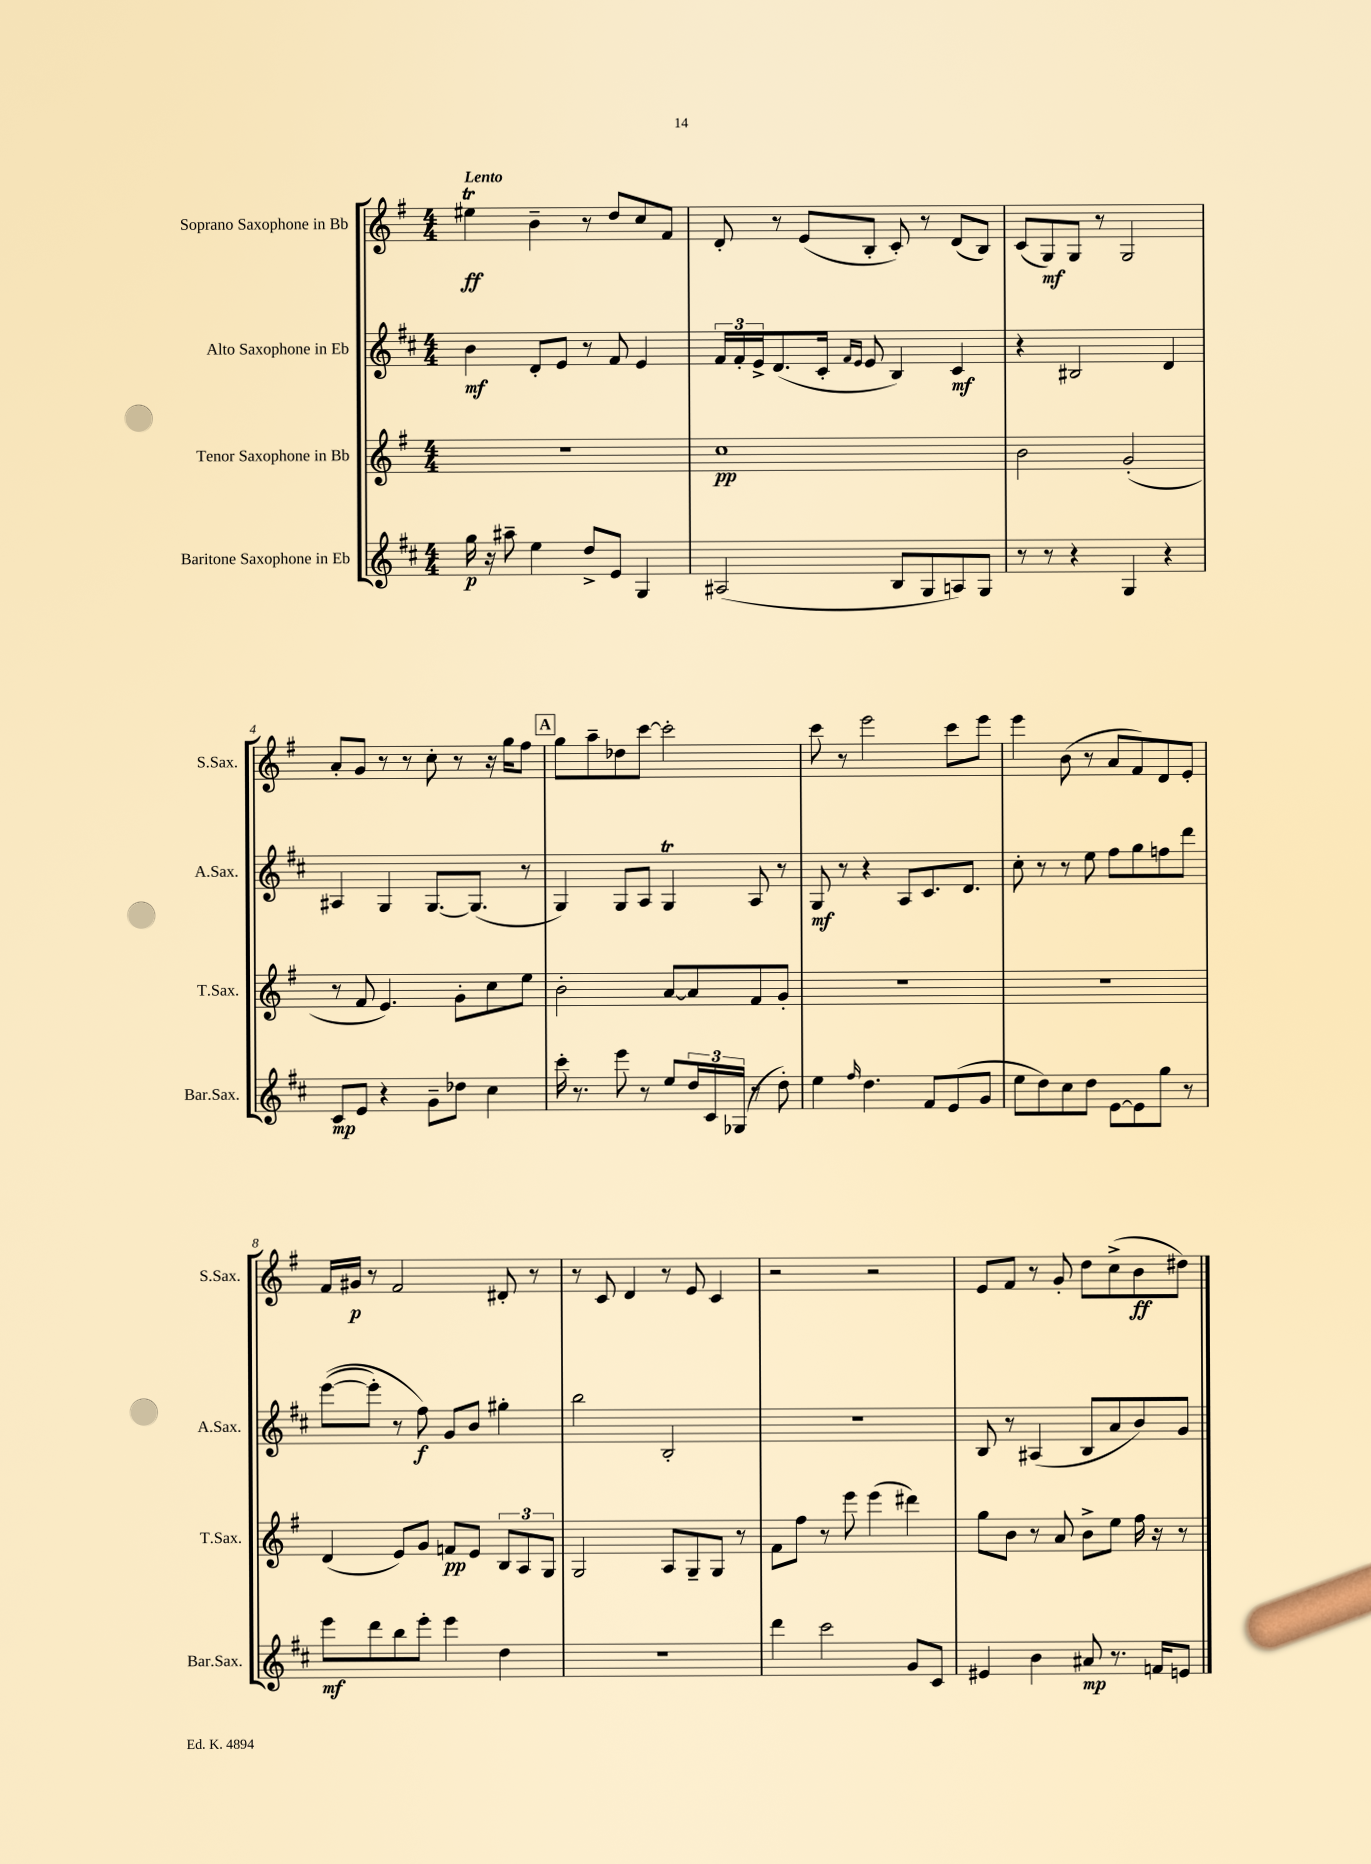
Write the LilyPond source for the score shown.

<<
\new StaffGroup <<
\new Staff = "s0" \with { instrumentName = "Soprano Saxophone in Bb" shortInstrumentName = "S.Sax." } {
    \clef treble \key g \major \numericTimeSignature \time 4/4 \tempo "Lento"
    eis''4\trill\ff b'4-- r8 d''8 c''8 fis'8 |
    d'8-. r8 e'8( b8-. c'8-.) r8 d'8( b8) |
    c'8( g8\mf) g8 r8 g2 |
    a'8-. g'8 r8 r8 c''8-. r8 r16 g''16 fis''8 |
    \mark \markup { \box "A" } g''8 a''8-- des''8 c'''8~ c'''2-. |
    c'''8 r8 e'''2 c'''8 e'''8 |
    e'''4 b'8( r8 a'8 fis'8) d'8 e'8-. |
    fis'16 gis'16\p r8 fis'2 dis'8-. r8 |
    r8 c'8 d'4 r8 e'8 c'4 |
    r2 r2 |
    e'8 fis'8 r8 g'8-. d''8 c''8->( b'8\ff dis''8) \bar "|." |
}
\new Staff = "s1" \with { instrumentName = "Alto Saxophone in Eb" shortInstrumentName = "A.Sax." } {
    \clef treble \key d \major \numericTimeSignature \time 4/4
    b'4\mf d'8-. e'8 r8 fis'8 e'4 |
    \tuplet 3/2 { fis'16 fis'16-. e'16-> } d'8.( cis'16-. \grace { fis'16 e'16 } e'8 b4) cis'4\mf |
    r4 bis2 d'4 |
    ais4 g4 g8.~ g8.( r8 |
    \mark \markup { \box "A" } g4) g8 a8 g4\trill a8 r8 |
    g8\mf r8 r4 a8 cis'8. d'8. |
    cis''8-. r8 r8 e''8 fis''8 g''8 f''8 d'''8 |
    e'''8~(\( e'''8-.) r8 fis''8\f\) g'8 b'8 gis''4-. |
    b''2 b2-. |
    R1 |
    b8 r8 ais4( b8 a'8 b'8) g'8 \bar "|." |
}
\new Staff = "s2" \with { instrumentName = "Tenor Saxophone in Bb" shortInstrumentName = "T.Sax." } {
    \clef treble \key g \major \numericTimeSignature \time 4/4
    R1 |
    c''1\pp |
    b'2 g'2-.( |
    r8 fis'8 e'4.) g'8-. c''8 e''8 |
    \mark \markup { \box "A" } b'2-. a'8~ a'8 fis'8 g'8-. |
    R1 |
    R1 |
    d'4( e'8) g'8 f'8\pp e'8 \tuplet 3/2 { b8 a8 g8 } |
    g2 a8 g8-- g8 r8 |
    fis'8 fis''8 r8 e'''8 e'''4( dis'''4) |
    g''8 b'8 r8 a'8 b'8-> e''8 fis''16 r16 r8 \bar "|." |
}
\new Staff = "s3" \with { instrumentName = "Baritone Saxophone in Eb" shortInstrumentName = "Bar.Sax." } {
    \clef treble \key d \major \numericTimeSignature \time 4/4
    g''16\p r16 ais''8-- e''4 d''8-> e'8 g4 |
    ais2( b8 g8 a8) g8 |
    r8 r8 r4 g4 r4 |
    cis'8\mp e'8 r4 g'8-- des''8 cis''4 |
    \mark \markup { \box "A" } cis'''16-. r8. e'''8 r8 e''8 \tuplet 3/2 { d''16 cis'16 ges16( } r8 d''8-.) |
    e''4 \grace { fis''16 } d''4. fis'8 e'8( g'8 |
    e''8 d''8) cis''8 d''8 e'8~ e'8 g''8 r8 |
    e'''8\mf d'''8 b''8 e'''8-. e'''4 d''4 |
    r1 |
    d'''4 cis'''2 g'8 cis'8 |
    eis'4 b'4 ais'8\mp r8. f'16 e'8 \bar "|." |
}
>>
>>
